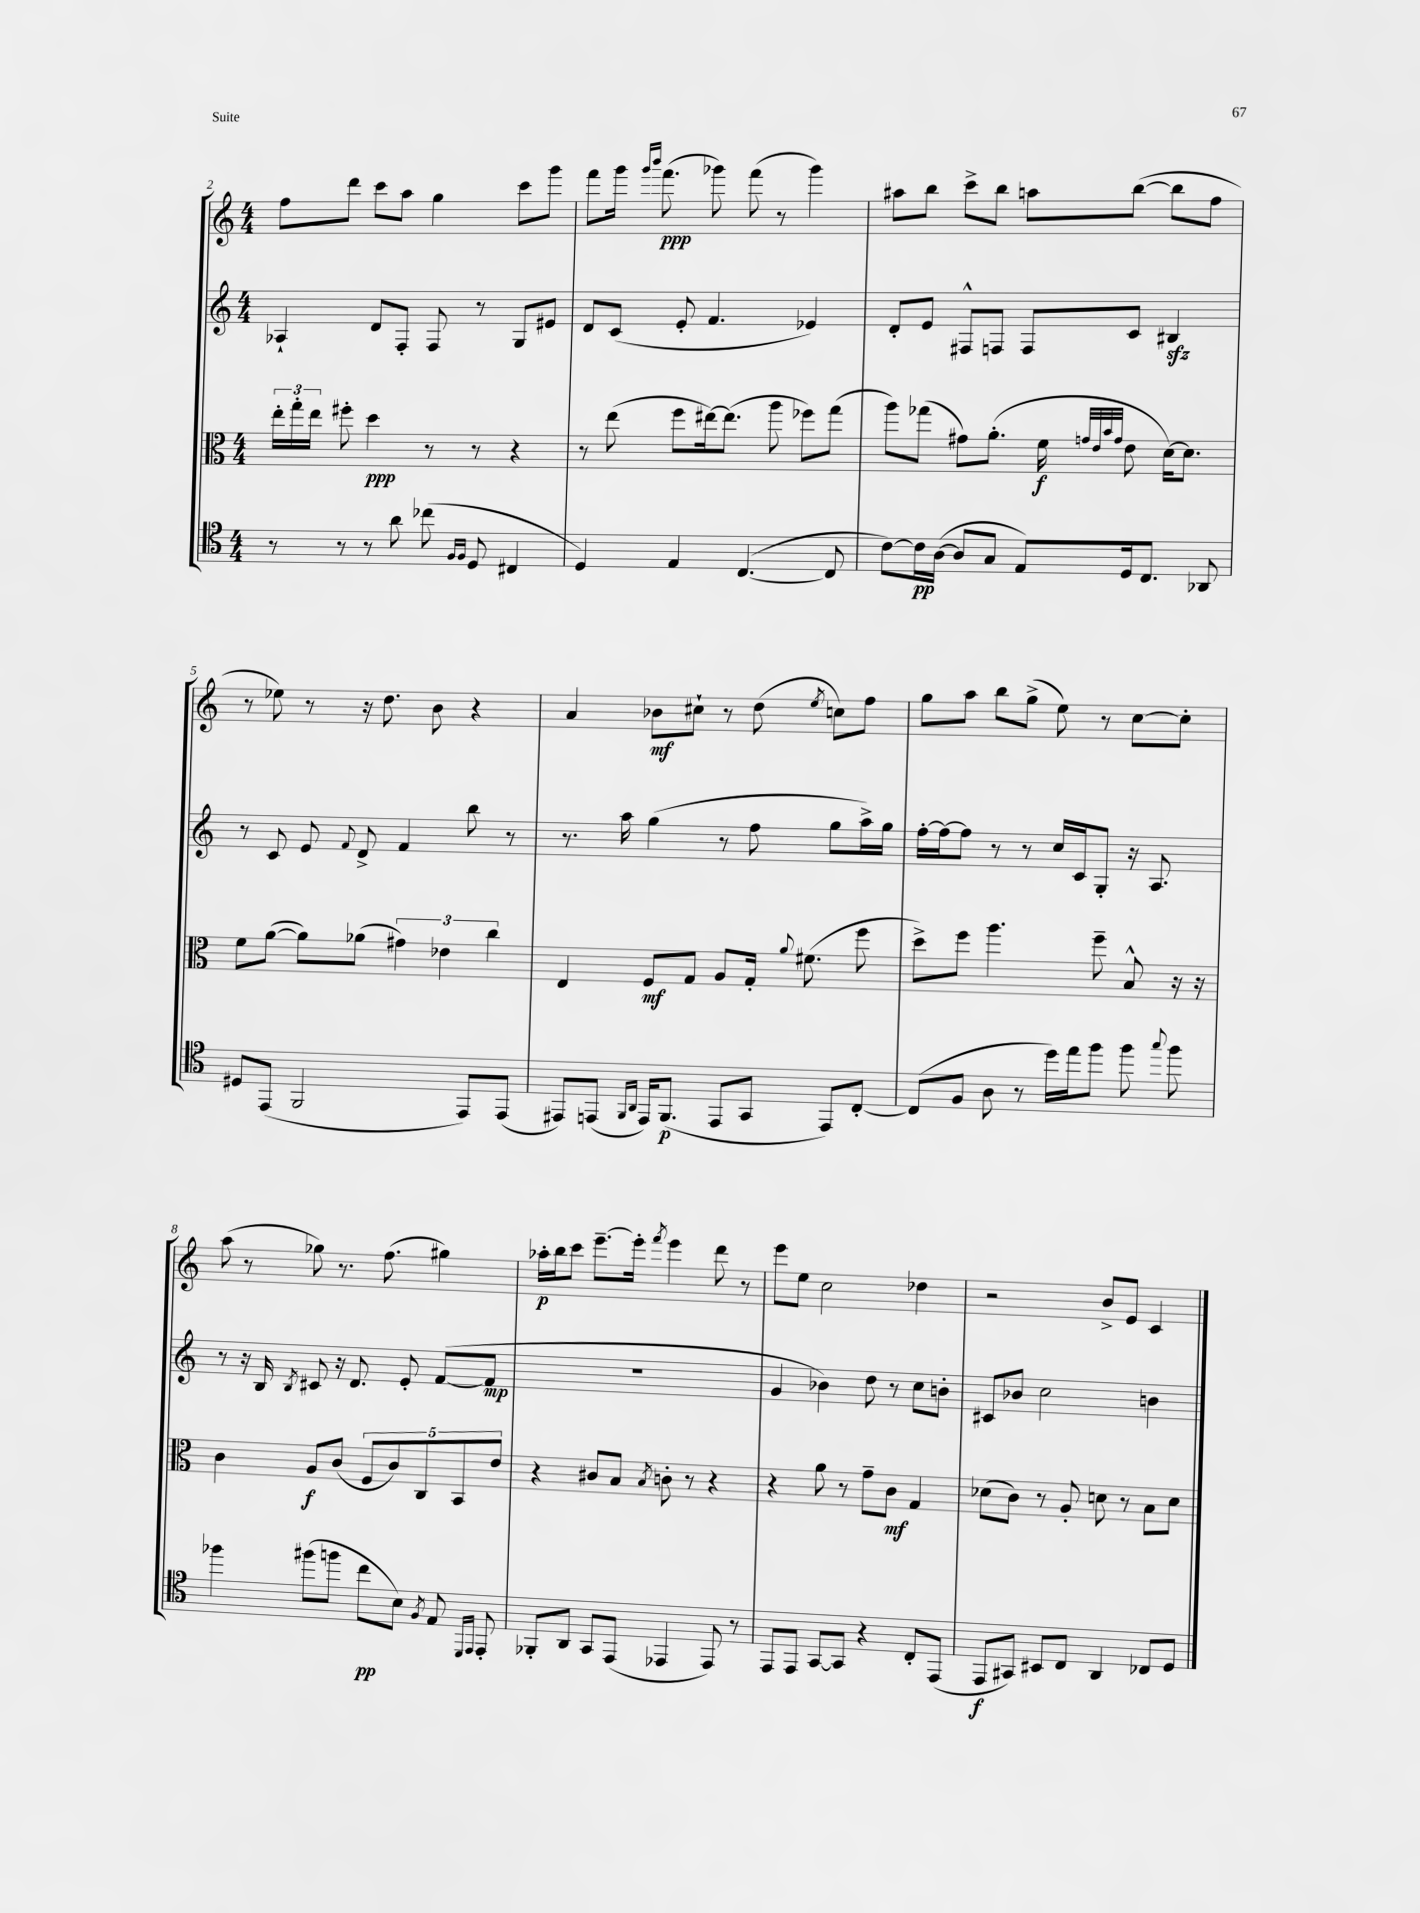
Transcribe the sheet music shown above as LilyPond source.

<<
\new StaffGroup <<
\new Staff = "s0" {
    \clef treble \key c \major \numericTimeSignature \time 4/4
    \autoBeamOff f''8[ d'''8] c'''8[ a''8] g''4 c'''8[ g'''8] |
    f'''8[ g'''16] \grace { g'''16[ b'''16] } f'''8.\ppp( ges'''8) f'''8( r8 ges'''4) |
    ais''8[ b''8] c'''8[-> b''8] a''8[ b''8]~( b''8[ f''8] |
    r8 ees''8) r8 r16 d''8. b'8 r4 |
    a'4 bes'8[\mf cis''8]-! r8 d''8( \acciaccatura { e''8 } c''8[) f''8] |
    g''8[ a''8] b''8[ g''8]->( e''8) r8 c''8[~ c''8]-. |
    a''8( r8 ges''8) r8. f''8.( gis''4) |
    aes''16[-.\p b''16 c'''8] e'''8.[~-- e'''16]-. \acciaccatura { f'''8 } e'''4 d'''8 r8 |
    e'''8[ e''8] c''2 des''4 |
    r2 b'8[-> e'8] c'4 \bar "|." |
}
\new Staff = "s1" {
    \clef treble \key c \major \numericTimeSignature \time 4/4
    \autoBeamOff aes4-! d'8[ f8]-. f8 r8 g8[ eis'8] |
    d'8[ c'8]( e'8-. f'4. ees'4) |
    d'8[-. e'8] fis8[-^ f8] f8[ c'8] bis4\sfz |
    r8 c'8 e'8 \appoggiatura { f'8 } d'8-> f'4 b''8 r8 |
    r8. a''16 g''4( r8 f''8 g''8[ a''16->) g''16] |
    f''16[~-. f''16~ f''8] r8 r8 c''16[ c'16 g8]-. r16 a8. |
    r8 r16 b16 \acciaccatura { b8 } cis'8 r16 d'8. e'8-. f'8[~( f'8]\mp |
    R1 |
    g'4 bes'4) d''8 r8 c''8[ b'8]-. |
    cis'8[ bes'8] c''2 b'4 \bar "|." |
}
\new Staff = "s2" {
    \clef alto \key c \major \numericTimeSignature \time 4/4
    \autoBeamOff \tuplet 3/2 { e''16[-. g''16-. e''16] } fis''8-. d''4\ppp r8 r8 r4 |
    r8 e''8( f''8[ eis''16~) eis''8.]( a''8 fes''8[) g''8]( |
    a''8[) ges''8]( gis'8[) a'8.]-.( f'16\f \grace { g'32[ e'32 b'32 g'32] } e'8 d'16[~) d'8.] |
    f'8[ a'8]~( a'8[) aes'8]( \tuplet 3/2 { gis'4) ees'4 c''4 } |
    e4 f8[\mf g8] a8[ g16]-. \appoggiatura { a'8 } fis'8.( f''8 |
    d''8[->) f''8] a''4. f''8-- b8-^ r16 r16 |
    c'4 a8[\f c'8]( \tuplet 5/4 { f8[ c'8) c8 b,8 e'8] } |
    r4 cis'8[ b8] \acciaccatura { b8 } c'8-. r8 r4 |
    r4 a'8 r8 g'8[-- c'8]\mf g4 |
    des'8[( c'8]) r8 a8-. d'8 r8 b8[ d'8] \bar "|." |
}
\new Staff = "s3" {
    \clef tenor \key c \major \numericTimeSignature \time 4/4
    \autoBeamOff r8 r8 r8 a'8 ces''8( \grace { f16[ f16] } d8 cis4 |
    d4) e4 c4.~( c8 |
    c'8[~) c'16\pp a16]~( a8[ g8] e8[) d16 c8.] aes,8 |
    dis8[ e,8]( f,2 e,8[) e,8]( |
    eis,8[) e,8]( \grace { f,16[ a,16] } e,16[) f,8.]\p( e,8[ g,8] e,8[) c8]~-. |
    c8[( f8] a8 r8 d''16[) e''16 f''8] f''8 \appoggiatura { g''8 } f''8 |
    fes''4 fis''8[( f''8] c''8[\pp b8]) \acciaccatura { f8 } e8 \grace { d,16[ e,16] } e,8-. |
    fes,8[-. a,8] g,8[ e,8]( ees,4 ees,8) r8 |
    e,8[ e,8] g,8[~ g,8] r4 c8[-. e,8]( |
    e,8[\f gis,8]) bis,8[ c8] a,4 ces8[ d8] \bar "|." |
}
>>
>>
\layout { \context { \Score currentBarNumber = #2 } }
